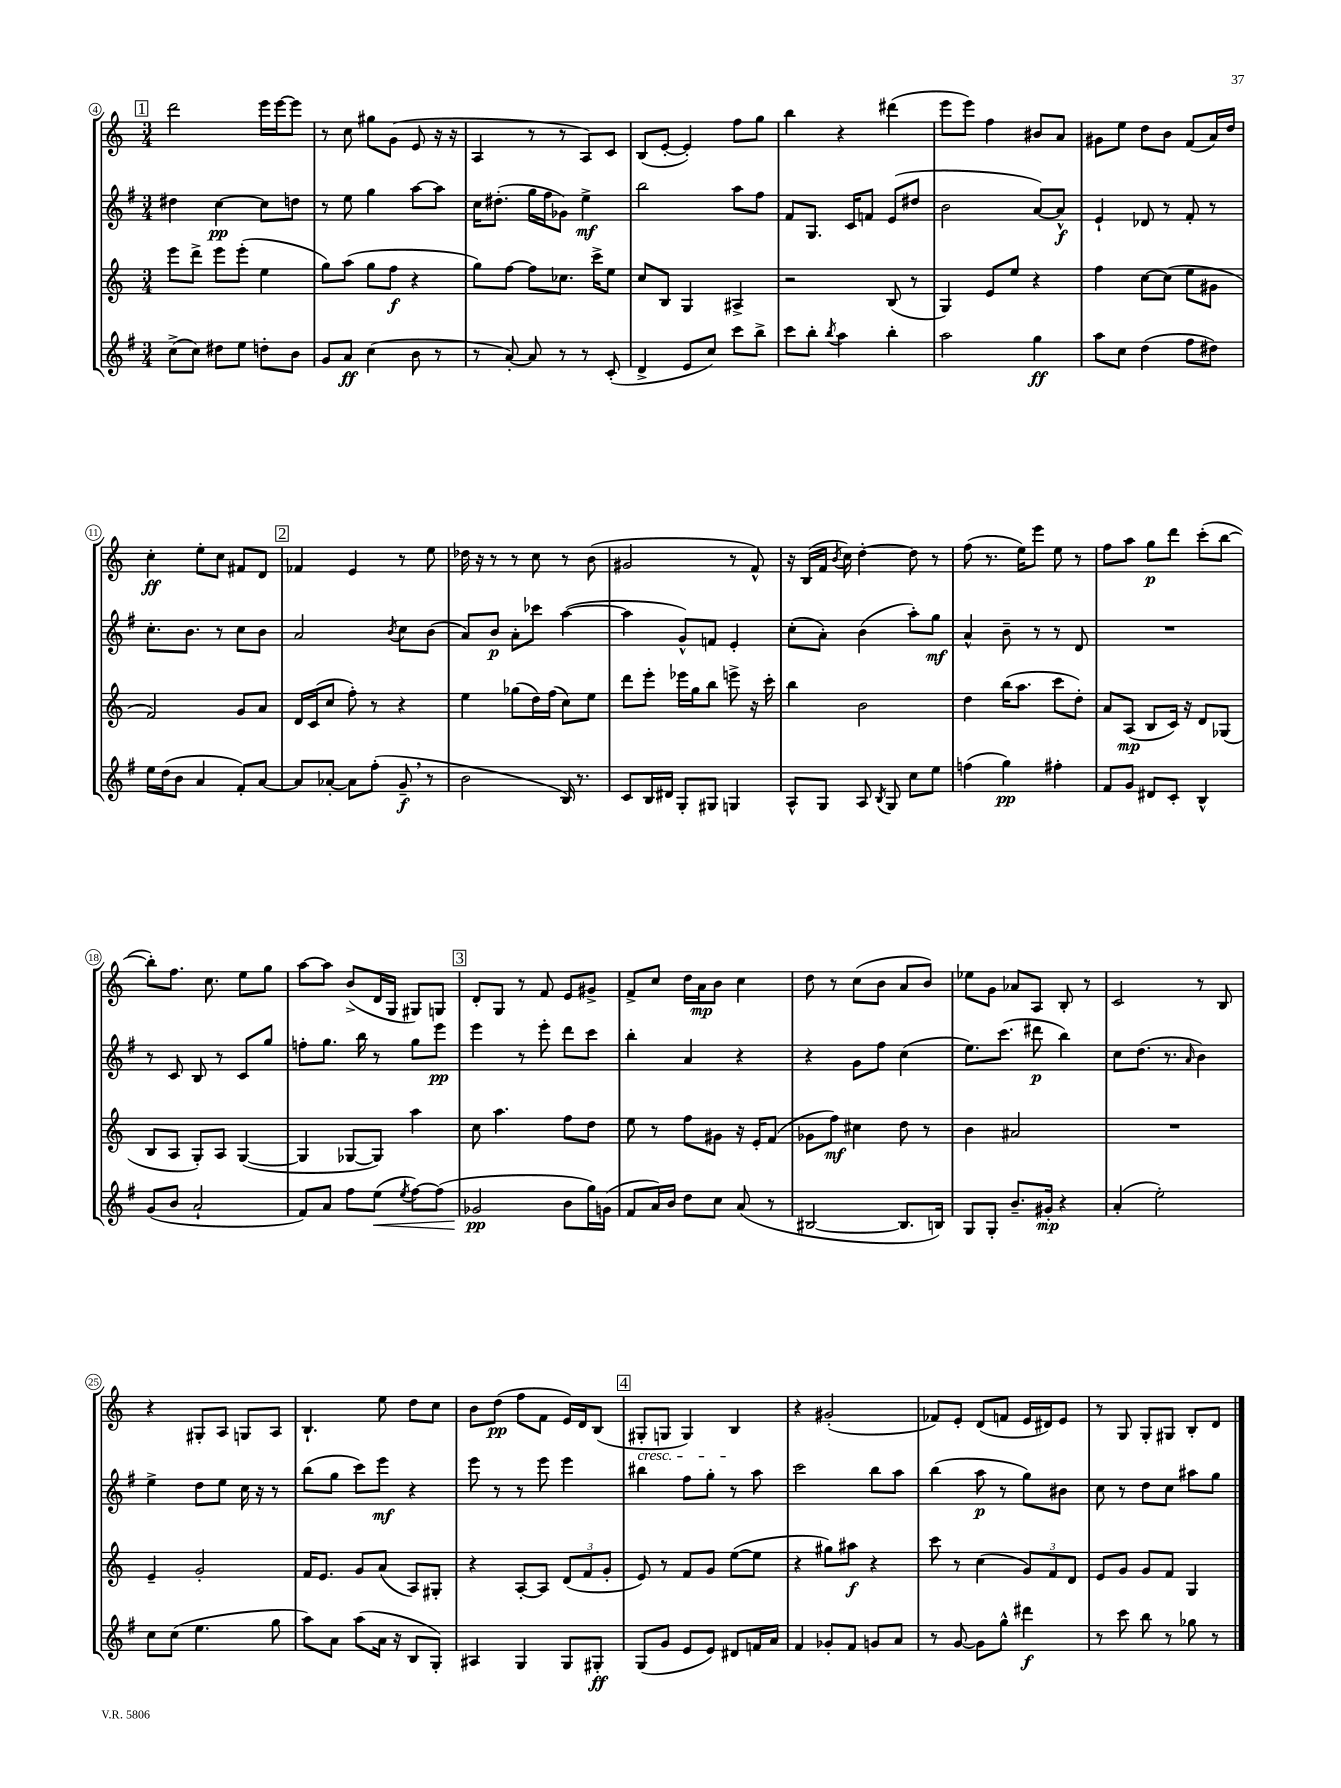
<<
\new StaffGroup <<
\new Staff = "s0" {
    \clef treble \key c \major \numericTimeSignature \time 3/4
    \autoBeamOff \mark \markup { \box "1" } d'''2 e'''16[ e'''16~ e'''8] |
    r8 c''8 gis''8[ g'8]( e'8 r16 r16 |
    a4 r8 r8 a8[) c'8] |
    b8[( e'8]~-. e'4-.) f''8[ g''8] |
    b''4 r4 dis'''4( |
    e'''8[ e'''8]) f''4 bis'8[ a'8] |
    gis'8[ e''8] d''8[ b'8] f'8[( a'16) d''16] |
    c''4-.\ff e''8[-. c''8] fis'8[ d'8] |
    \mark \markup { \box "2" } fes'4 e'4 r8 e''8 |
    des''16 r16 r8 r8 c''8 r8 b'8( |
    gis'2 r8 f'8-^) |
    r16 b16[( f'16] \acciaccatura { b'8 } c''16) d''4~-. d''8 r8 |
    f''8( r8. e''16[) e'''8] e''8 r8 |
    f''8[ a''8] g''8[\p d'''8] c'''8[-.( b''8]~ |
    b''8[-.) f''8.] c''8. e''8[ g''8] |
    a''8[~ a''8] b'8[->( d'16 g16] gis8[) g8] |
    \mark \markup { \box "3" } d'8[-. g8] r8 f'8 e'8[ gis'8]-> |
    f'8[-> c''8] d''16[ a'16\mp b'8] c''4 |
    d''8 r8 c''8[( b'8] a'8[ b'8]) |
    ees''8[ g'8] aes'8[ a8] b8-. r8 |
    c'2 r8 b8 |
    r4 gis8[-. a8] g8[ a8] |
    b4.-! e''8 d''8[ c''8] |
    b'8[ d''8]\pp( f''8[ f'8] e'16[) d'16 b8]( |
    \mark \markup { \box "4" } gis8[-.\cresc g8] g4) b4\! |
    r4 gis'2-.( |
    fes'8[) e'8]-. d'8[( f'8] e'16[ dis'16) e'8] |
    r8 g8 g8[-. gis8] b8[-. d'8] \bar "|." |
}
\new Staff = "s1" {
    \clef treble \key g \major \numericTimeSignature \time 3/4
    \autoBeamOff \mark \markup { \box "1" } dis''4 c''4~\pp c''8[ d''8] |
    r8 e''8 g''4 a''8[~ a''8] |
    c''16[ dis''8.]-.( g''16[ fis''16 ges'8]) e''4->\mf |
    b''2 a''8[ fis''8] |
    fis'8[ g8.] c'16[ f'8] e'8[( dis''8] |
    b'2 a'8[~) a'8]-^\f |
    e'4-! des'8 r8 fis'8-. r8 |
    c''8.[-. b'8.] r8 c''8[ b'8] |
    \mark \markup { \box "2" } a'2 \acciaccatura { b'8 } c''8[ b'8]( |
    a'8[) b'8]\p a'8[-. ces'''8] a''4~( |
    a''4 g'8[-^) f'8] e'4-. |
    c''8[-.( a'8]-.) b'4( a''8[-.) g''8]\mf |
    a'4-^ b'8-- r8 r8 d'8 |
    R2. |
    r8 c'8 b8 r8 c'8[ g''8] |
    f''8[-. g''8.] b''16 r8 g''8[ e'''8]\pp |
    \mark \markup { \box "3" } e'''4 r8 e'''8-. d'''8[ c'''8] |
    b''4-. a'4 r4 |
    r4 g'8[ fis''8] c''4( |
    e''8.[) c'''8.]( dis'''8\p b''4) |
    c''8[ d''8.]( r8. \grace { a'16 } b'4) |
    e''4-> d''8[ e''8] c''16 r16 r8 |
    b''8[( g''8] c'''8[) e'''8]\mf r4 |
    e'''8 r8 r8 e'''8 e'''4 |
    \mark \markup { \box "4" } bis''4 fis''8[ g''8]-. r8 a''8 |
    c'''2 b''8[ a''8] |
    b''4( a''8\p r8 g''8[) bis'8] |
    c''8 r8 d''8[ c''8] ais''8[ g''8] \bar "|." |
}
\new Staff = "s2" {
    \clef treble \key c \major \numericTimeSignature \time 3/4
    \autoBeamOff \mark \markup { \box "1" } e'''8[ d'''8]-> e'''8[ e'''8]-.( e''4 |
    g''8[) a''8]( g''8[ f''8]\f r4 |
    g''8[) f''8]~ f''8[ ces''8.] c'''16[-> e''8] |
    c''8[ b8] g4 ais4-> |
    r2 b8( r8 |
    g4) e'8[ e''8] r4 |
    f''4 c''8[~ c''8]( e''8[ gis'8] |
    f'2) g'8[ a'8] |
    \mark \markup { \box "2" } d'16[ c'16( c''8] f''8-.) r8 r4 |
    e''4 ges''8[( d''16) f''16]( c''8[) e''8] |
    d'''8[ e'''8]-. ees'''16[ g''16 b''8] e'''8-> r16 c'''16-. |
    b''4 b'2 |
    d''4 b''16[( a''8.] c'''8[ d''8]-.) |
    a'8[ a8]\mp( b8[ c'16]) r16 d'8[ ges8]( |
    b8[ a8] g8[-.) a8] g4~( |
    g4 ges8[~ ges8]) a''4 |
    \mark \markup { \box "3" } c''8 a''4. f''8[ d''8] |
    e''8 r8 f''8[ gis'8] r16 e'16[-. f'8]( |
    ges'8[ f''8]\mf) cis''4 d''8 r8 |
    b'4 ais'2 |
    R2. |
    e'4-- g'2-. |
    f'16[ e'8.] g'8[ a'8]( a8[) gis8]-. |
    r4 a8[~-. a8] \tuplet 3/2 { d'8[( f'8 g'8]-. } |
    \mark \markup { \box "4" } e'8) r8 f'8[ g'8] e''8[~( e''8] |
    r4 gis''8[) ais''8]\f r4 |
    c'''8 r8 c''4( \tuplet 3/2 { g'8[) f'8 d'8] } |
    e'8[ g'8] g'8[ f'8] g4 \bar "|." |
}
\new Staff = "s3" {
    \clef treble \key g \major \numericTimeSignature \time 3/4
    \autoBeamOff \mark \markup { \box "1" } c''8[->( c''8]) dis''8[ e''8] d''8[-. b'8] |
    g'8[ a'8]\ff c''4( b'8 r8 |
    r8 a'8~-.) a'8 r8 r8 c'8-.( |
    d'4-> e'8[ c''8]) c'''8[ b''8]-> |
    c'''8[ b''8]-. \acciaccatura { b''8 } a''4 b''4-. |
    a''2 g''4\ff |
    a''8[ c''8] d''4( fis''8[ dis''8]) |
    e''16[ d''16( b'8] a'4 fis'8[-.) a'8]~ |
    \mark \markup { \box "2" } a'8[ aes'8]~-. aes'8[ fis''8]-.( g'8--\f \breathe r8 |
    b'2 b16) r8. |
    c'8[ b16 dis'16] g8[-. gis8] g4 |
    a8[-^ g8] a8 \acciaccatura { b8 } g8 c''8[ e''8] |
    f''4( g''4\pp) fis''4-. |
    fis'8[ g'8] dis'8[ c'8]-. b4-^ |
    g'8[( b'8] a'2-! |
    fis'8[) a'8] fis''8[ e''8]\<( \acciaccatura { e''8 } fis''8[~) fis''8]( |
    \mark \markup { \box "3" } ges'2\pp\! b'8[ g''16) g'16]( |
    fis'8[ a'16) b'16] d''8[ c''8] a'8( r8 |
    bis2~ bis8.[ b16]) |
    g8[ g8]-. b'8.[-- gis'16]-.\mp r4 |
    a'4-.( e''2-.) |
    c''8[ c''8]( e''4. g''8 |
    a''8[) a'8] a''8[( a'16] r16 b8[ g8]-.) |
    ais4 g4 g8[ gis8]-.\ff |
    \mark \markup { \box "4" } g8[( g'8] e'8[ e'8]) dis'8[ f'16 a'16] |
    fis'4 ges'8[-. fis'8] g'8[ a'8] |
    r8 g'8~ g'8[ g''8]-^ dis'''4\f |
    r8 c'''8 b''8 r8 ges''8 r8 \bar "|." |
}
>>
>>
\layout { \context { \Score currentBarNumber = #4 \override BarNumber.stencil = #(make-stencil-circler 0.1 0.3 ly:text-interface::print) } }
